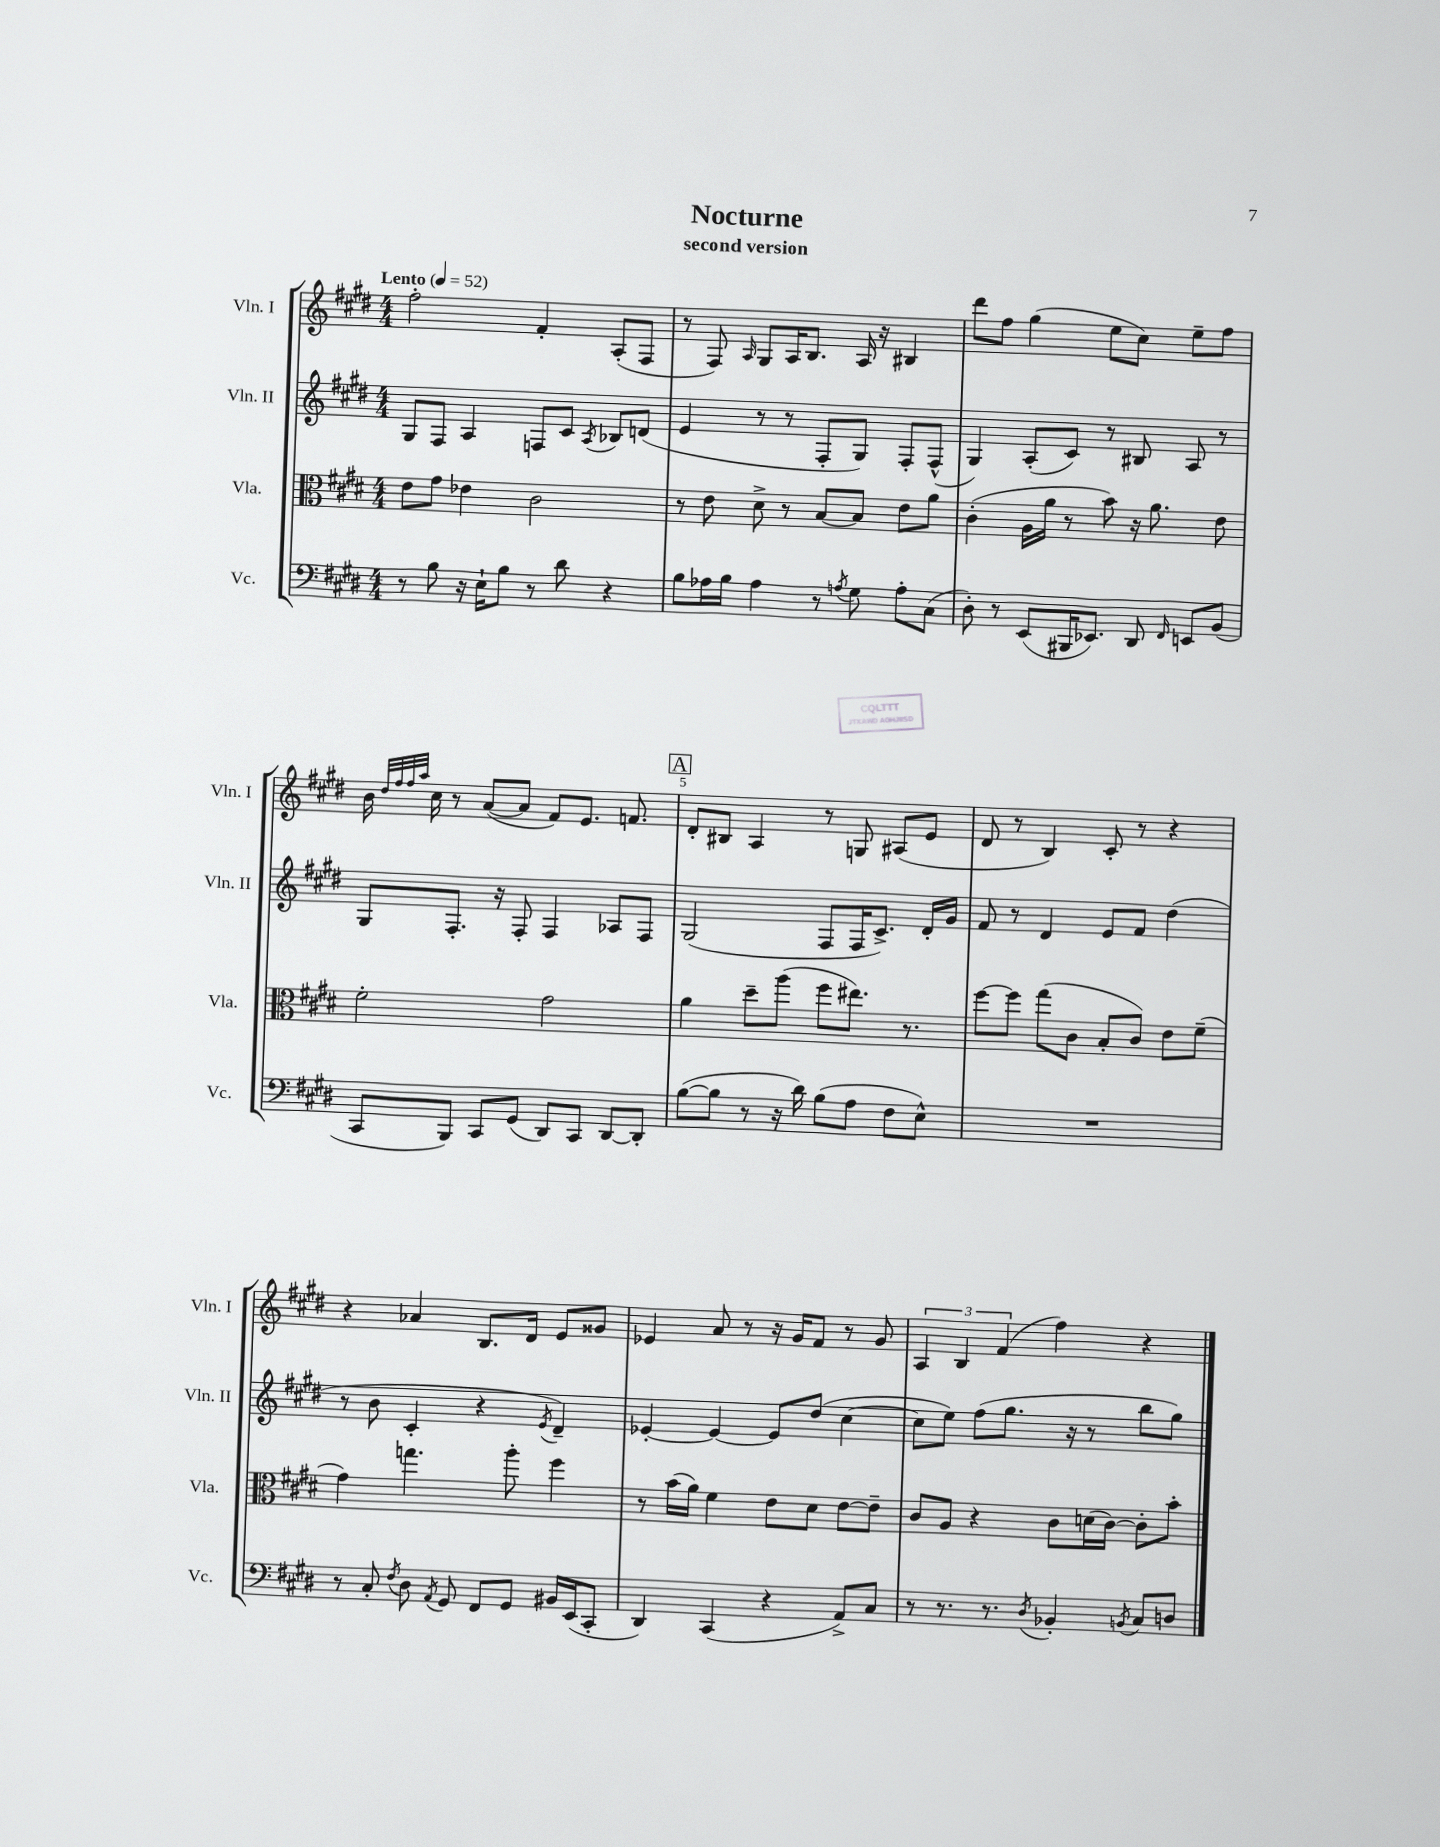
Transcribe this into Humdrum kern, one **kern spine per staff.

**kern	**kern	**kern	**kern
*part4	*part3	*part2	*part1
*staff4	*staff3	*staff2	*staff1
*I"Vc.	*I"Vla.	*I"Vln. II	*I"Vln. I
*I'Vc.	*I'Vla.	*I'Vln. II	*I'Vln. I
*clefF4	*clefC3	*clefG2	*clefG2
*k[f#c#g#d#]	*k[f#c#g#d#]	*k[f#c#g#d#]	*k[f#c#g#d#]
*M4/4	*M4/4	*M4/4	*M4/4
*MM52	*MM52	*MM52	*MM52
=1	=1	=1	=1
!	!	!	!LO:TX:a:B:t=Lento
8r	8e\L	8G#/L	2ff#'\
8B\	8g#\J	8F#/J	.
16r	4e-X\	4A/	.
16E`\KL	.	.	.
8B\J	.	.	.
8r	2c#\	8Fn/L	4f#'/
8d#\	.	8c#/J	.
.	.	8qA/	.
4r	.	8B-X/L	(8A'/L
.	.	(8dn/J	8F#/J
=2	=2	=2	=2
8B\L	8r	4e/	8r
16A-X\L	8e\	.	8F#/)
16B\JJ	.	.	.
.	.	.	16qqA/
4A-\	8d#^\	8r	8G#/L
.	8r	8r	16A/K
.	.	.	8.B/J
8r	[8B/L	8F#'/L	.
8qAn/	.	.	.
8G#\	8B/J]	8G#/J)	16A/
.	.	.	16r
8A'\L	8e\L	8F#'/L	4B#X/
(8C#\J	8a\J	(8F#^^/J	.
=3	=3	=3	=3
8D#'\)	(4c#'\	4G#/)	8ddd#\L
8r	.	.	8ff#\J
(8EE/L	16A\LL	(8A'/L	(4gg#\
.	16a\JJ	.	.
16BBB#X/K	8r	8c#/J)	.
8.EE-X/J)	.	.	.
.	8b\)	8r	8ee\L
8DD#/	16r	8B#X/	8cc#\J)
.	8.a\	.	.
16qqFF#/	.	.	.
8EEn/L	.	8A/	8ee~\L
(8BB/J	8e\	8r	8ff#\J
!!LO:LB:g=z
=4	=4	=4	=4
8CC#/L	2f#'\	8G#/L	16b\
.	.	.	32qqdd#/LLL
.	.	.	32qqff#/
.	.	.	32qqff#/
.	.	.	32qqaa/JJJ
.	.	.	16cc#\
8BBB/J)	.	8.F#'/J	8r
8CC#/L	.	.	([8a/L
.	.	16r	.
(8GG#/J	.	8F#'/	8a/J]
8DD#/L)	2g#\	4F#/	8f#/L)
8CC#/J	.	.	8.e/J
[8DD#/L	.	8A-X/L	.
.	.	.	8.fn/
8DD#'/J]	.	8F#/J	.
!!LO:REH:place=s1:t=A
=5	=5	=5	=5
([8B\L	4a\	(2G#/	8d#'/L
8B\J]	.	.	8B#X/J
8r	8dd#~\L	.	4A/
16r	(8aa\J	.	.
16d#\)	.	.	.
(8B\L	8ff#\L	8F#/L	8r
8A\J	8.ee#X\J)	16F#/K	8Gn/
.	.	8.c#^/J)	.
8F#\L	.	.	(8A#X/L
.	8.r	.	.
8E^^\J)	.	16d#'/LL	8e/J
.	.	16g#/JJ	.
=6	=6	=6	=6
1r	[8ff#\L	8f#/	8d#/
.	8ff#\J]	8r	8r
.	(8gg#\L	4d#/	4B/)
.	8c#\J	.	.
.	8B'/L	8e/L	8c#'/
.	8c#/J)	8f#/J	8r
.	8e\L	(4dd#\	4r
.	(8f#~\J	.	.
!!LO:LB:g=z
=7	=7	=7	=7
8r	4g#\)	8r	4r
8C#'/	.	8b\	.
8qF#/	.	.	.
8D#\	4.ggn\	4c#'/	4a-X/
8qAA/	.	.	.
8GG#/	.	.	.
8FF#/L	.	4r	8.B/L
8GG#/J	8aa'\	.	.
.	.	.	16d#/Jk
.	.	8qe/	.
16BB#X/LL	4ff#\	4d#~/)	8e/L
(16EE/J	.	.	.
8CC#'/J	.	.	8g##X/J
=8	=8	=8	=8
4DD#/)	8r	[4e-X'/	4e-X/
.	(16b\LL	.	.
.	16a\JJ)	.	.
(4CC#/	4f#\	4e-/_	8a/
.	.	.	8r
4r	8e\L	8e-/L]	16r
.	.	.	16g#/KL
.	8d#\J	(8dd#/J	8f#/J
8AA^/L)	[8e\L	[4cc#\	8r
8C#/J	8e~\J]	.	8g#/
=9	=9	=9	=9
8r	8c#/L	8cc#\L]	6A/
8.r	8A/J	8ee\J)	.
.	.	.	6B/
.	4r	(8ff#\L	.
8.r	.	.	.
.	.	.	(6f#/
.	.	8.gg#\J	.
8qD#/	.	.	.
4BB-X'/	8c#\L	.	4ff#\)
.	.	16r	.
.	(16dn\L	8r	.
.	[16c#\JJ)	.	.
8qBBn/	.	.	.
8C#/L	8c#'\L]	8bb\L	4r
8Dn/J	8b'\J	8gg#\J)	.
==	==	==	==
*-	*-	*-	*-
